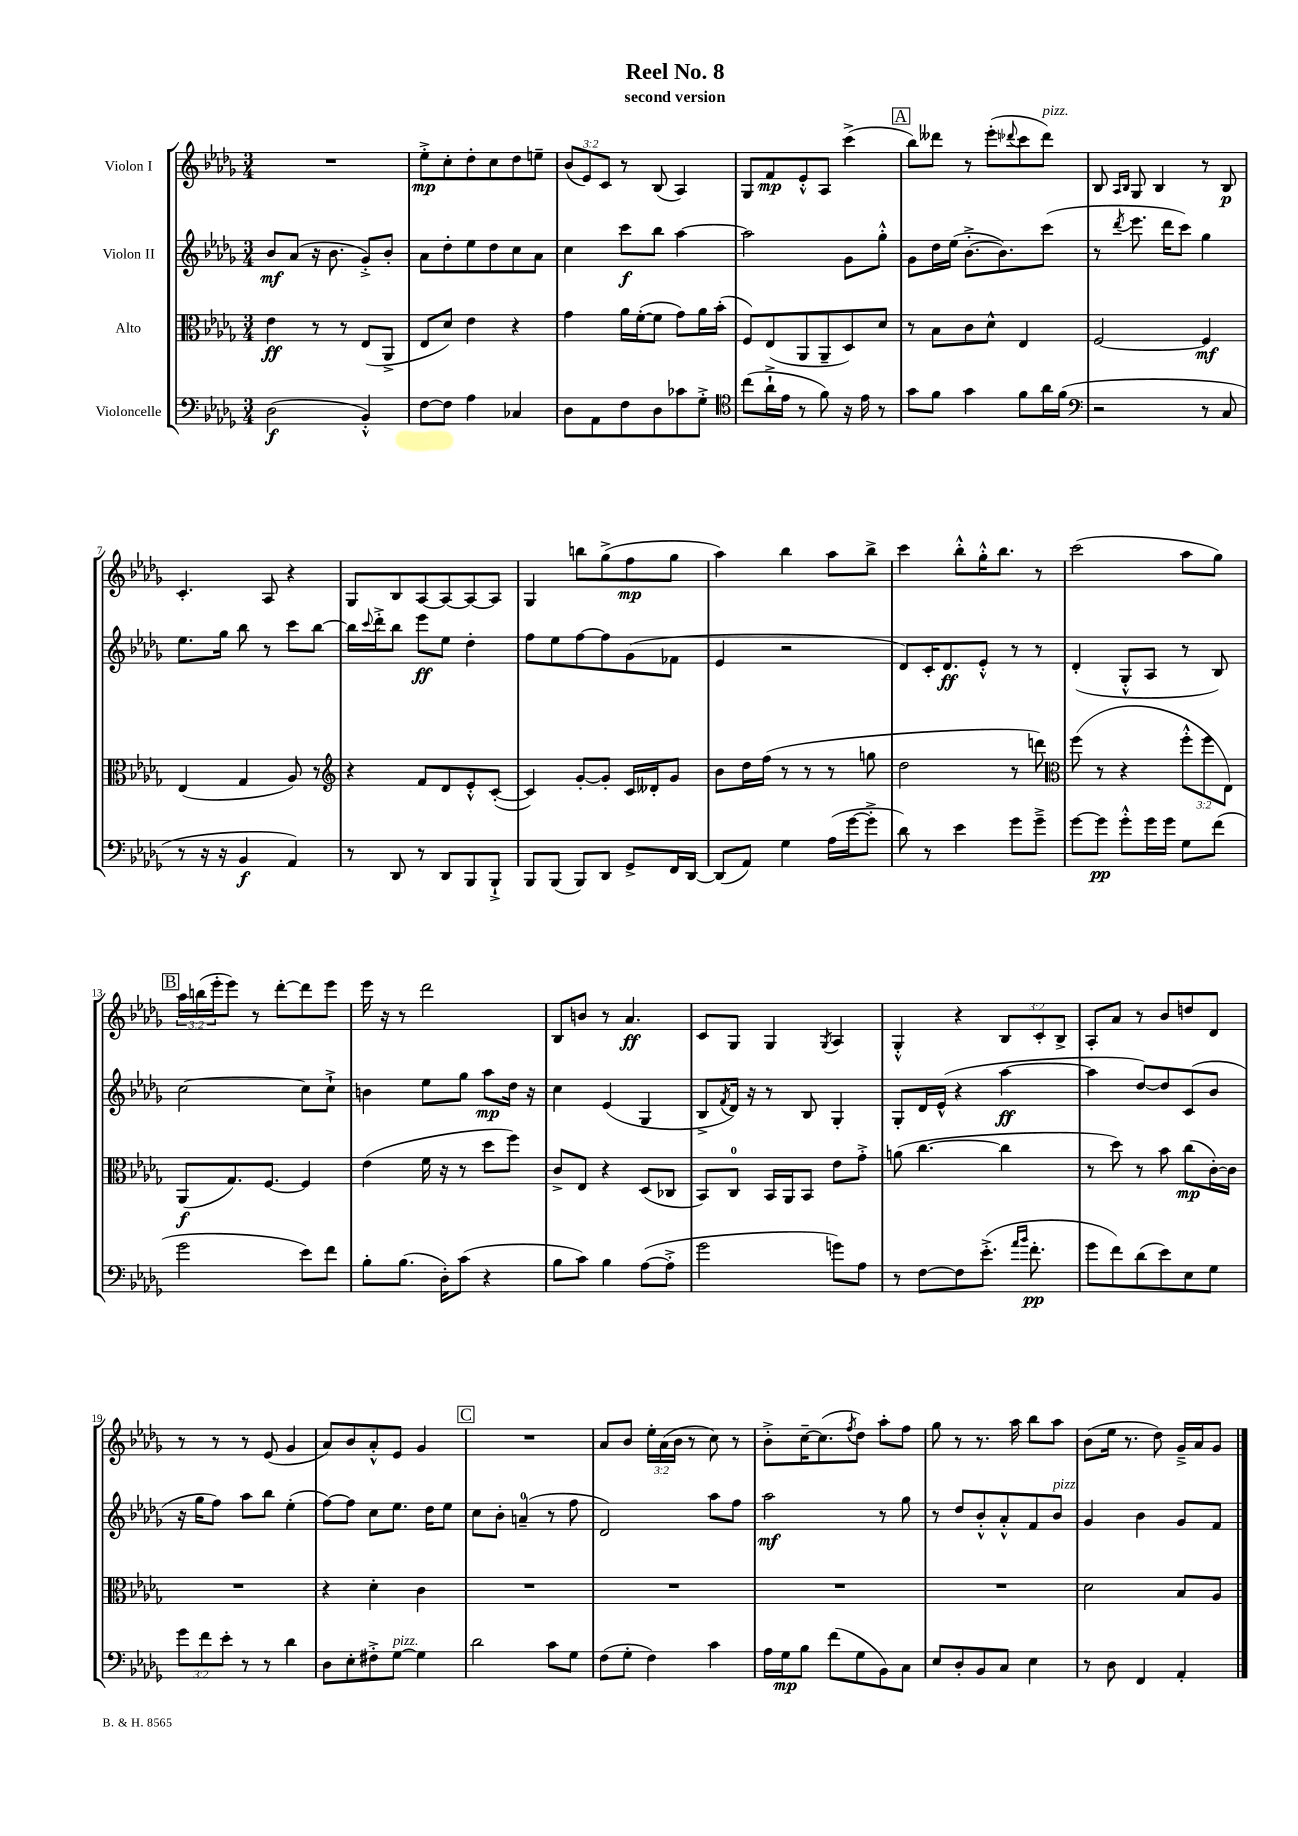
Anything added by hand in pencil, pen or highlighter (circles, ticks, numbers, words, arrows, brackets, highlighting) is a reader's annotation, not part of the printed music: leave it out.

**kern	**kern	**kern	**kern
*staff4	*staff3	*staff2	*staff1
*clefF4	*clefC3	*clefG2	*clefG2
*k[b-e-a-d-g-]	*k[b-e-a-d-g-]	*k[b-e-a-d-g-]	*k[b-e-a-d-g-]
*M3/4	*M3/4	*M3/4	*M3/4
(2D-\	4e-\	8b-/L	2.r
.	.	(8a-/J	.
.	8r	16r	.
.	.	8.b-\	.
.	8r	.	.
4BB-'^^/)	(8E-/L	8g-'^/L)	.
.	8AA-^/J	8b-'/J	.
=	=	=	=
[8F\L	8E-/L	8a-\L	8ee-'^\L
8F\]J	8d-/J)	8dd-'\	8cc'\
4A-\	4e-\	8ee-\	8dd-'\
.	.	8dd-\	8cc\
4C-/	4r	8cc\	8dd-\
.	.	8a-\J	8ee~\J
=	=	=	=
8D-\L	4g-\	4cc\	(12b-/L
.	.	.	12e-/)
8AA-\	.	.	.
.	.	.	12c/J
8F\	16a-\LL	8ccc\L	8r
.	([16f'\J	.	.
8D-\	8f\]J	8bb-\J	(8B-/
8c-\	8g-\L)	[4aa-\	4A-/)
8G-'^\J	16a-\L	.	.
.	(16b-'\JJ	.	.
=	=	=	=
*clefC4	*	*	*
(8cc\L	8F/L)	2aa-\]	8G-/L
16a-`^\L	(8E-/	.	8f/
16e-\JJ	.	.	.
8r	8AA-/	.	8e-'^^/
8f\)	8AA-~/	.	8A-/J
16r	8D-/)	8g-\L	(4ccc^\
16e-\	.	.	.
8r	8d-/J	8gg-'^^\J	.
=	=	=	=
8g-\L	8r	8g-\L	8bb-\L)
8f\J	8B-\L	16dd-\L	8ddd--\J
.	.	(16ee-\JJ	.
4g-\	8c\	[8.b-'^\L	8r
.	8d-^^\J	.	(8eee-'\L
.	.	8.b-\])	.
.	.	.	8qqddd-/
8f\L	4E-/	.	8ccc\
16a-\L	.	(8ccc\J	8ddd-\J)
(16f\JJ	.	.	.
=	=	=	=
*clefF4	*	*	*
2r	[2F/	8r	8B-/
.	.	.	16qqA-/LL
.	.	8qddd-/	16qqB-/JJ
.	.	8.eee-\	8G-/
.	.	.	4B-/
.	.	16ddd-\LK	.
.	.	8ccc\J)	.
8r	4F/]	4gg-\	8r
8C/	.	.	8B-/
=	=	=	=
8r	(4E-/	8.ee-\L	4.c'/
16r	.	.	.
16r	.	16gg-\Jk	.
4BB-/	4G-/	8bb-\	.
.	.	8r	8A-/
4AA-/)	8A-/)	8ccc\L	4r
.	8r	[8bb-\J	.
=	=	=	=
*	*clefG2	*	*
8r	4r	16bb-\]LL	8G-/L
.	.	8qqccc/	.
.	.	16ddd-'^\J	.
8DD-/	.	8bb-\J	8B-/
8r	8f/L	8eee-\L	[8A-/
8DD-/L	8d-/	8ee-\J	8A-/_
8BBB-/	8e-'^^/	4dd-'\	8A-/_
8BBB-`^/J	([8c'/J	.	8A-/]J
=	=	=	=
8BBB-/L	4c/])	8ff\L	4G-/
(8BBB-/J	.	8ee-\	.
8BBB-/L)	[8g-'/L	[8ff\	8bb\L
8DD-/J	8g-'/]J	8ff\]	(8gg-^\
8GG-^/L	16c/LL	(8g-\	8ff\
.	16d--'/J	.	.
16FF/L	8g-/J	8f-\J	8gg-\J
[16DD-/JJ	.	.	.
=	=	=	=
(8DD-/]L	8b-\L	4e-/	4aa-\)
8AA-/J)	16dd-\L	.	.
.	(16ff\JJ	.	.
4G-\	8r	2r	4bb-\
.	8r	.	.
(16A-\LL	8r	.	8aa-\L
[16g-\J	.	.	.
8g-'^\]J	8gg\	.	8bb-^\J
=	=	=	=
8d-\)	2dd-\	8d-/L)	4ccc\
8r	.	16c'/K	.
.	.	8.d-/	.
4e-\	.	.	8bb-'^^\L
.	.	8e-'^^/J	16gg-'^^\K
.	.	.	8.bb-\J
8g-\L	8r	8r	.
8g-~^\J	8ddd\)	8r	8r
=	=	=	=
*	*clefC3	*	*
[8g-\L	(8ff\	(4d-'/	(2ccc\
8g-\]J	8r	.	.
8g-'^^\L	4r	8G-'^^/L	.
16g-\L	.	8A-/J	.
16g-\JJ	.	.	.
8G-\L	12ff'^^\L	8r	8aa-\L
.	12ff\	.	.
(8f\J	.	8B-/)	8gg-\J)
.	12E-\J)	.	.
=	=	=	=
2g-\	(8AA-/L	[2cc\	24aa-\LL
.	.	.	(24bb\
.	.	.	24eee-'\J
.	8.G-/)	.	8eee-\J)
.	.	.	8r
.	[8.F/J	.	.
.	.	.	[8ddd-'\L
8e-\L)	4F/]	8cc\]L	8ddd-\]
8f\J	.	8cc`^\J	8eee-\J
=	=	=	=
8B-'\L	(4e-\	4b\	16eee-\
.	.	.	16r
(8.B-\J	.	.	8r
.	16f\	8ee-\L	2ddd-\
16D-'\LK)	16r	.	.
(8c\J	8r	8gg-\J	.
4r	8dd-\L	8aa-\L	.
.	8ff\J)	16dd-\Jk	.
.	.	16r	.
=	=	=	=
8B-\L	8c^/L	4cc\	8B-/L
8c\J)	8E-/J	.	8b/J
4B-\	4r	(4e-/	8r
.	.	.	4.a-/
([8A-\L	(8D-/L	4G-/	.
8A-'^\]J	8C-/J	.	.
=	=	=	=
2g-\	8BB-/L)	8B-^/L	8c/L
.	.	8qf/	.
.	8C/J	16d-/Jk)	8G-/J
.	.	16r	.
.	16BB-/LL	8r	4G-/
.	16AA-/J	.	.
.	8BB-/J	8B-/	.
.	.	.	8qG-/
8g\L)	8e-\L	4G-'/	4A-/
8A-\J	8g-'^\J	.	.
=	=	=	=
8r	(8a\	8G-'/L	4G-'^^/
[8F\L	[4.cc\	16d-/L	.
.	.	(16e-^^/JJ	.
8F\]	.	4r	4r
(8.e-'^\J	.	.	.
.	4cc\]	[4aa-\	12B-/L
16qqa-/LL	.	.	.
16qqb-/JJ	.	.	.
8.f'\	.	.	.
.	.	.	12c'/
.	.	.	12B-^/J
=	=	=	=
8g-\L	8r	4aa-\]	8A-'/L
8f\)	8dd-\)	.	8a-/J
(8d-\	8r	[8dd-/L)	8r
8e-\)	8b-\	8dd-/]	8b-/L
8E-\	(8cc\L	(8c/	8dd/
8G-\J	[16c'\L)	8b-/J	8d-/J
.	16c\]JJ	.	.
=	=	=	=
12g-\L	2.r	16r	8r
.	.	16gg-\LK	.
12f\	.	.	.
.	.	8ff\J)	8r
12e-'\J	.	.	.
8r	.	8aa-\L	8r
8r	.	8bb-\J	(8e-/
4d-\	.	(4ee-'\	4g-/
=	=	=	=
8D-\L	4r	[8ff\L)	8a-/L)
8E-'\	.	8ff\]J	8b-/
8F#'^\	4d-'\	8cc\L	8a-'^^/
[8G-\J	.	8.ee-\J	8e-/J
4G-\]	4c\	.	4g-/
.	.	16dd-\LK	.
.	.	8ee-\J	.
=	=	=	=
2d-\	2.r	8cc\L	2.r
.	.	8b-'\J	.
.	.	(4a~/	.
8c\L	.	8r	.
8G-\J	.	8ff\	.
=	=	=	=
(8F\L	2.r	2d-/)	8a-/L
8G-'\J	.	.	8b-/J
4F\)	.	.	24ee-'\LL
.	.	.	(24a-\
.	.	.	24b-\JJ
.	.	.	8r
4c\	.	8aa-\L	8cc\)
.	.	8ff\J	8r
=	=	=	=
16A-\LL	2.r	2aa-\	8b-'^\L
16G-\J	.	.	.
8B-\J	.	.	[16cc~\K
.	.	.	(8.cc\]
(8f\L	.	.	.
.	.	.	8qff/
8G-\	.	.	8dd-\J)
8BB-\)	.	8r	8aa-'\L
8C\J	.	8gg-\	8ff\J
=	=	=	=
8E-/L	2.r	8r	8gg-\
8D-'/	.	8dd-/L	8r
8BB-/	.	8b-'^^/	8.r
8C/J	.	8a-'^^/	.
.	.	.	16aa-\
4E-\	.	8f/	8bb-\L
.	.	8b-/J	8aa-\J
=	=	=	=
8r	2d-\	4g-/	(8b-\L
8D-\	.	.	16ee-\Jk
.	.	.	8.r
4FF/	.	4b-\	.
.	.	.	8dd-\)
4AA-'/	8B-/L	8g-/L	16g-~^/LL
.	.	.	16a-/J
.	8A-/J	8f/J	8g-/J
==	==	==	==
*-	*-	*-	*-
